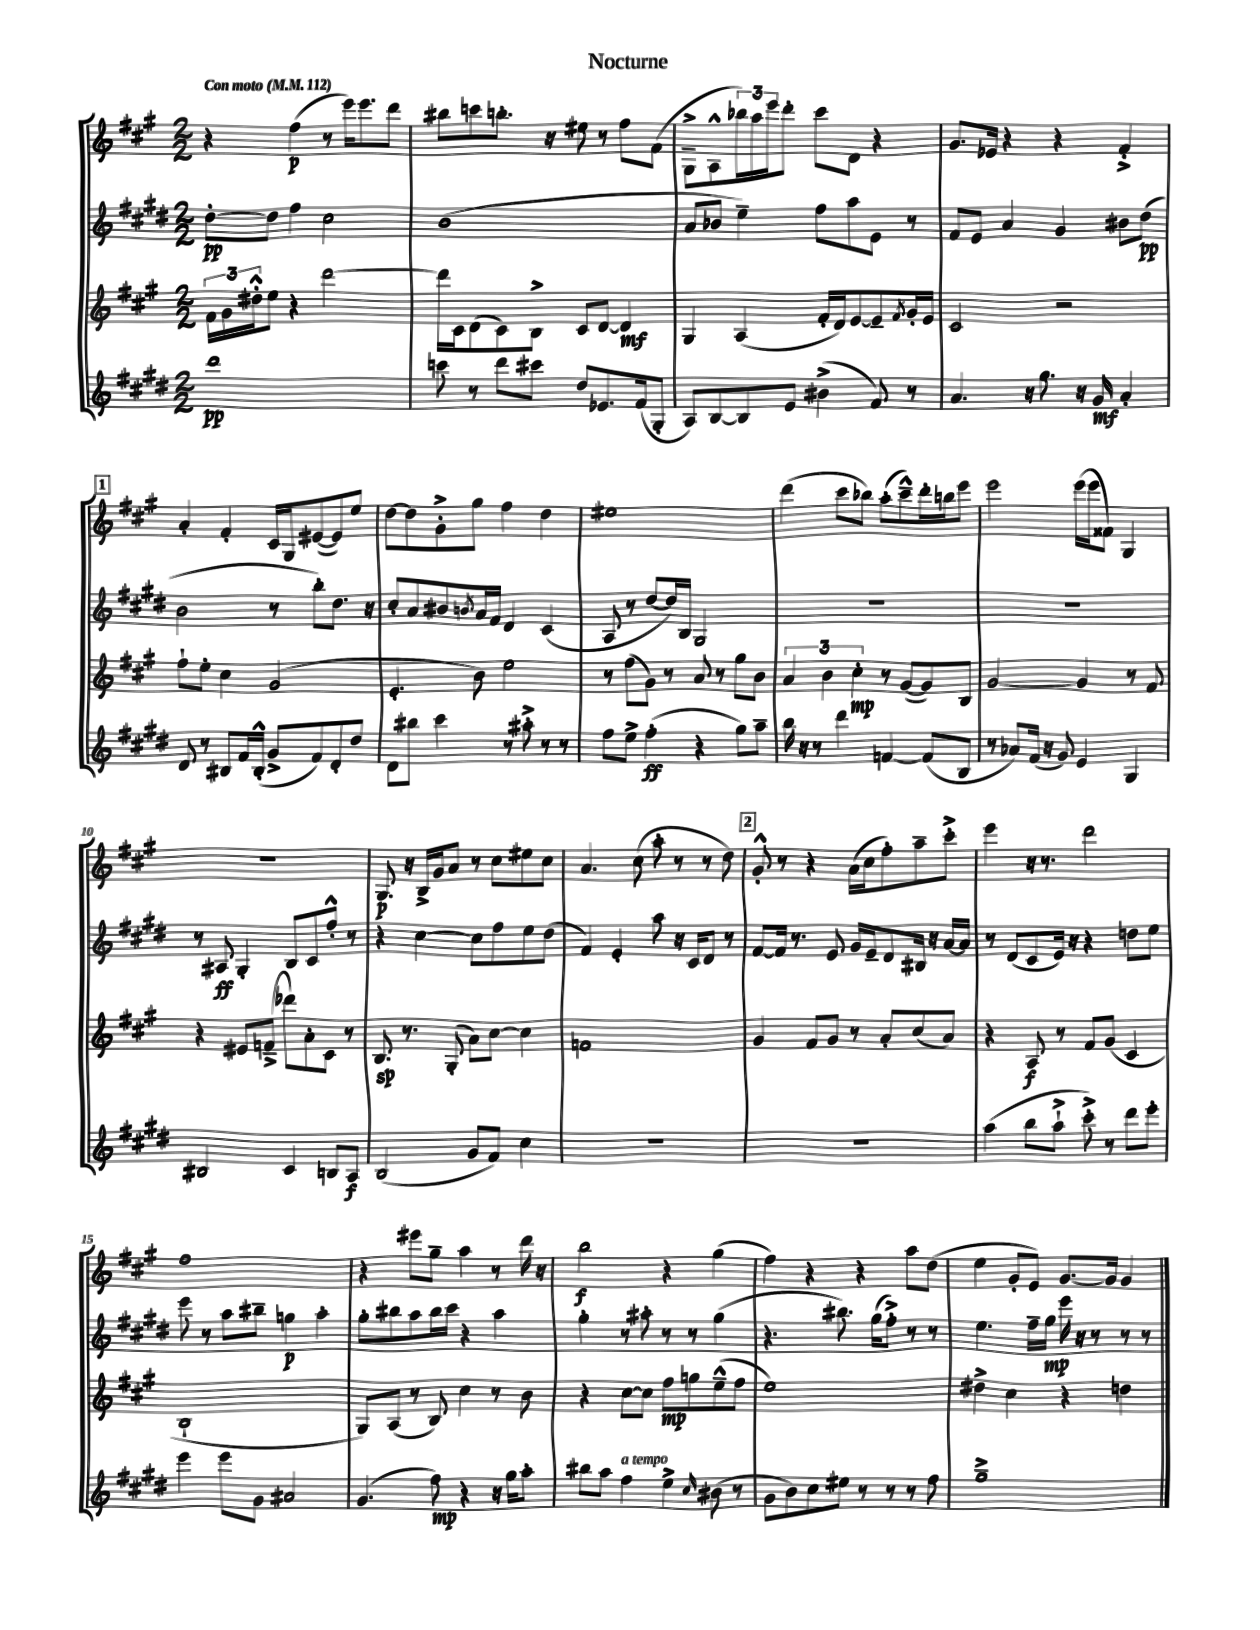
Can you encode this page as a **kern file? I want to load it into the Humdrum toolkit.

**kern	**kern	**kern	**kern
*staff4	*staff3	*staff2	*staff1
*clefG2	*clefG2	*clefG2	*clefG2
*k[f#c#g#d#]	*k[f#c#g#]	*k[f#c#g#d#]	*k[f#c#g#]
*M2/2	*M2/2	*M2/2	*M2/2
*MM112	*MM112	*MM112	*MM112
1ddd#	24f#\LL	[8dd#'\L	4r
.	24g#\	.	.
.	24dd#'^^\J	.	.
.	8ee\J	8dd#\]J	.
.	4r	4ff#\	(4ff#\
.	[2ddd\	2cc#\	8r
.	.	.	16eee\LK)
.	.	.	8.eee\
.	.	.	8ddd\J
=	=	=	=
8ccc\	16ddd\]LL	(1b	8bb#\L
.	16c#\J	.	.
8r	(8d\	.	8ccc\
8ddd#\L	8c#\)	.	8.bb'\J
8ccc#\J	8B^\J	.	.
.	.	.	16r
8dd#/L	8c#/L	.	8ee#\
8.e-/	[8d/J	.	8r
.	4d/]	.	8ff#\L
(16f#/k	.	.	.
8G#'/J	.	.	(8f#\J
=	=	=	=
8A/L)	4G#/	8a/L	8G#~^\L
[8B/	.	8b-/J	8A^^\
8B/]	(4A/	4ee~\)	24bb-\L)
.	.	.	24aa\
.	.	.	24eee\J
8e/J	.	.	8ddd'\J
(4b#^\	16f#'/LL	8ff#\L	8ccc#\L
.	16d/J)	.	.
.	[8e/	8aa\	8d\J
8f#/)	8e~/]	8e\J	4r
.	8qf#/	.	.
8r	16g#'/L	8r	.
.	16e/JJ	.	.
=	=	=	=
4.a/	2c#/	8f#/L	8.g#/L
.	.	8e/J	.
.	.	.	16e-/Jk
.	.	4a/	4r
16r	.	.	.
8.gg#\	.	.	.
.	2r	4g#/	4r
16r	.	.	.
16g#/	.	.	.
4a'/	.	8b#\L	4f#'^/
.	.	(8dd#\J	.
=	=	=	=
8d#/	8ff#`\L	2b\	4a'/
8r	8ee'\J	.	.
8B#/L	4cc#\	.	4f#'/
16f#/L	.	.	.
(16B#'^^/JJ	.	.	.
8g#^/L	(2g#/	8r	16c#/LL
.	.	.	16G#/J
8f#/)	.	8bb'\L)	([8e#/
8d#'/	.	8.dd#\J	8e#/])
8dd#/J	.	.	8ee/J
.	.	16r	.
=	=	=	=
8d#\L	4.e'/	8cc#'/L	[8dd\L
8bb#\J	.	8a/	8dd\]
4ccc#\	.	8b#/	8g#'^\
.	.	8qb/	.
.	8b\)	16a/L	8gg#\J
.	.	16f#/JJ	.
8r	2ee\	4d#/	4ff#\
8aa#'^\	.	.	.
8r	.	(4c#/	4dd\
8r	.	.	.
=	=	=	=
8ff#\L	8r	8A/	1ee#
8ee^\J	(8ff#\L	8r	.
(4ff#'\	8g#\J)	[8dd#/L	.
.	8r	16dd#/]L)	.
.	.	16B/JJ	.
4r	8a/	2G#/	.
.	8r	.	.
8gg#\L)	8gg#\L	.	.
8aa~\J	8b\J	.	.
=	=	=	=
16bb\	6a/	1r	(4ddd\
16r	.	.	.
8r	.	.	.
.	6b\	.	.
4ddd#\	.	.	8ccc#\L
.	6cc#'\	.	.
.	.	.	8bb-\J)
[4f/	8r	.	(8aa'\L
.	([8g#/L	.	8ccc#~^^\)
(8f/]L	8g#/])	.	16ddd'\L
.	.	.	16bb\J
8B/J	8B/J	.	8eee\J
=	=	=	=
8r	[2g#/	1r	2eee\
8a-/L)	.	.	.
(16f#/Jk	.	.	.
16r	.	.	.
8g#/)	.	.	.
4e/	4g#/]	.	(16eee\LL
.	.	.	16eee\J
.	.	.	8f##\J)
4G#/	8r	.	4G#/
.	8f#/	.	.
=	=	=	=
2B#/	4r	8r	1r
.	.	8A#/	.
.	8e#/L	4G#'/	.
.	(8f~^/J	.	.
4c#/	8ddd-\L)	8B/L	.
.	8a'\	8c#/	.
8B/L	8c#\J	8ff#'^^/J	.
8A/J	8r	8r	.
=	=	=	=
(2B/	8.B/	4r	8.G#/
.	8.r	.	16r
.	.	[4cc#\	16B^/LL
.	.	.	16g#/J
.	(8G#'/	.	8a/J
8g#/L	8a\L)	8cc#\]L	8r
8f#/J)	[8cc#\J	8ff#\	8cc#\L
4cc#\	4cc#\]	8ee\	8ee#\
.	.	(8dd#\J	8cc#\J
=	=	=	=
1r	1f	4f#/)	4.a/
.	.	4e'/	.
.	.	.	(8cc#\
.	.	8aa\	8aa'\
.	.	16r	8r
.	.	16c#/LK	.
.	.	8d#/J	8r
.	.	8r	8dd\)
=	=	=	=
1r	4g#/	[8f#/L	8g#'^^/
.	.	16f#/]Jk	8r
.	.	8.r	.
.	8f#/L	.	4r
.	8g#/J	8e/	.
.	8r	16g#/LL	(16a\LL
.	.	16e~/J	16cc#\J
.	8a'/L	8d#/	8ff#'\)
.	(8cc#/	16B#/Jk	8aa~\
.	.	16r	.
.	8a/J)	[16a/LL	8ccc#'^\J
.	.	16a/]JJ	.
=	=	=	=
(4aa\	4r	8r	4eee\
.	.	(8d#/L	.
8bb\L	8A/	8c#/	16r
.	.	.	8.r
8aa`^\J	8r	16e/Jk)	.
.	.	16r	.
8ccc#'^\)	8f#/L	4r	2ddd\
8r	(8g#/J	.	.
8ddd#\L	4c#/	8dd\L	.
8eee'\J	.	8ee\J	.
=	=	=	=
4eee\	1B`	8eee\	1ff#
.	.	8r	.
8eee\L	.	8aa\L	.
8g#\J	.	8bb#~\J	.
2a#/	.	4gg\	.
.	.	4aa'\	.
=	=	=	=
(4.g#/	8G#/L)	8gg#'\L	4r
.	(8A/J	8bb#\	.
.	8r	8aa\	8eee#\L
8ff#\)	8B/)	16bb#\L	8gg#~\J
.	.	16ccc#\JJ	.
4r	4cc#\	4r	4aa\
16r	8r	4aa\	8r
16gg#\LK	.	.	.
8aa'\J	8b\	.	16ddd\
.	.	.	16r
=	=	=	=
8bb#\L	4r	4gg#'\	2bb\
8aa\J	.	.	.
4ff#\	[8cc#\L	8r	.
.	8cc#\]J	8aa#'\	.
4ee^\	8ff#\L	8r	4r
.	8gg\	8r	.
16qqcc#/	.	.	.
(8b#\	(8ee~^^\	(4gg#\	(4gg#\
8r	8ff#\J	.	.
=	=	=	=
8g#\L	1ee)	4.r	4ff#\)
8b\)	.	.	.
8cc#\	.	.	4r
8ee#\J	.	8.bb#\)	.
8r	.	.	4r
.	.	(16gg#\LK	.
8r	.	8ff#'^\J)	.
8r	.	8r	8aa\L
8ff#\	.	8r	(8dd\J
=	=	=	=
1gg#~^	4dd#^\	4.ee\	4ee\
.	4cc#\	.	8g#'/L
.	.	16ff#~\LL	8e/J)
.	.	16gg#\JJ	.
.	4r	16eee\	[8.g#/L
.	.	16r	.
.	.	8r	.
.	.	.	16g#/]Jk
.	4dd\	8r	4g#/
.	.	8r	.
==	==	==	==
*-	*-	*-	*-
